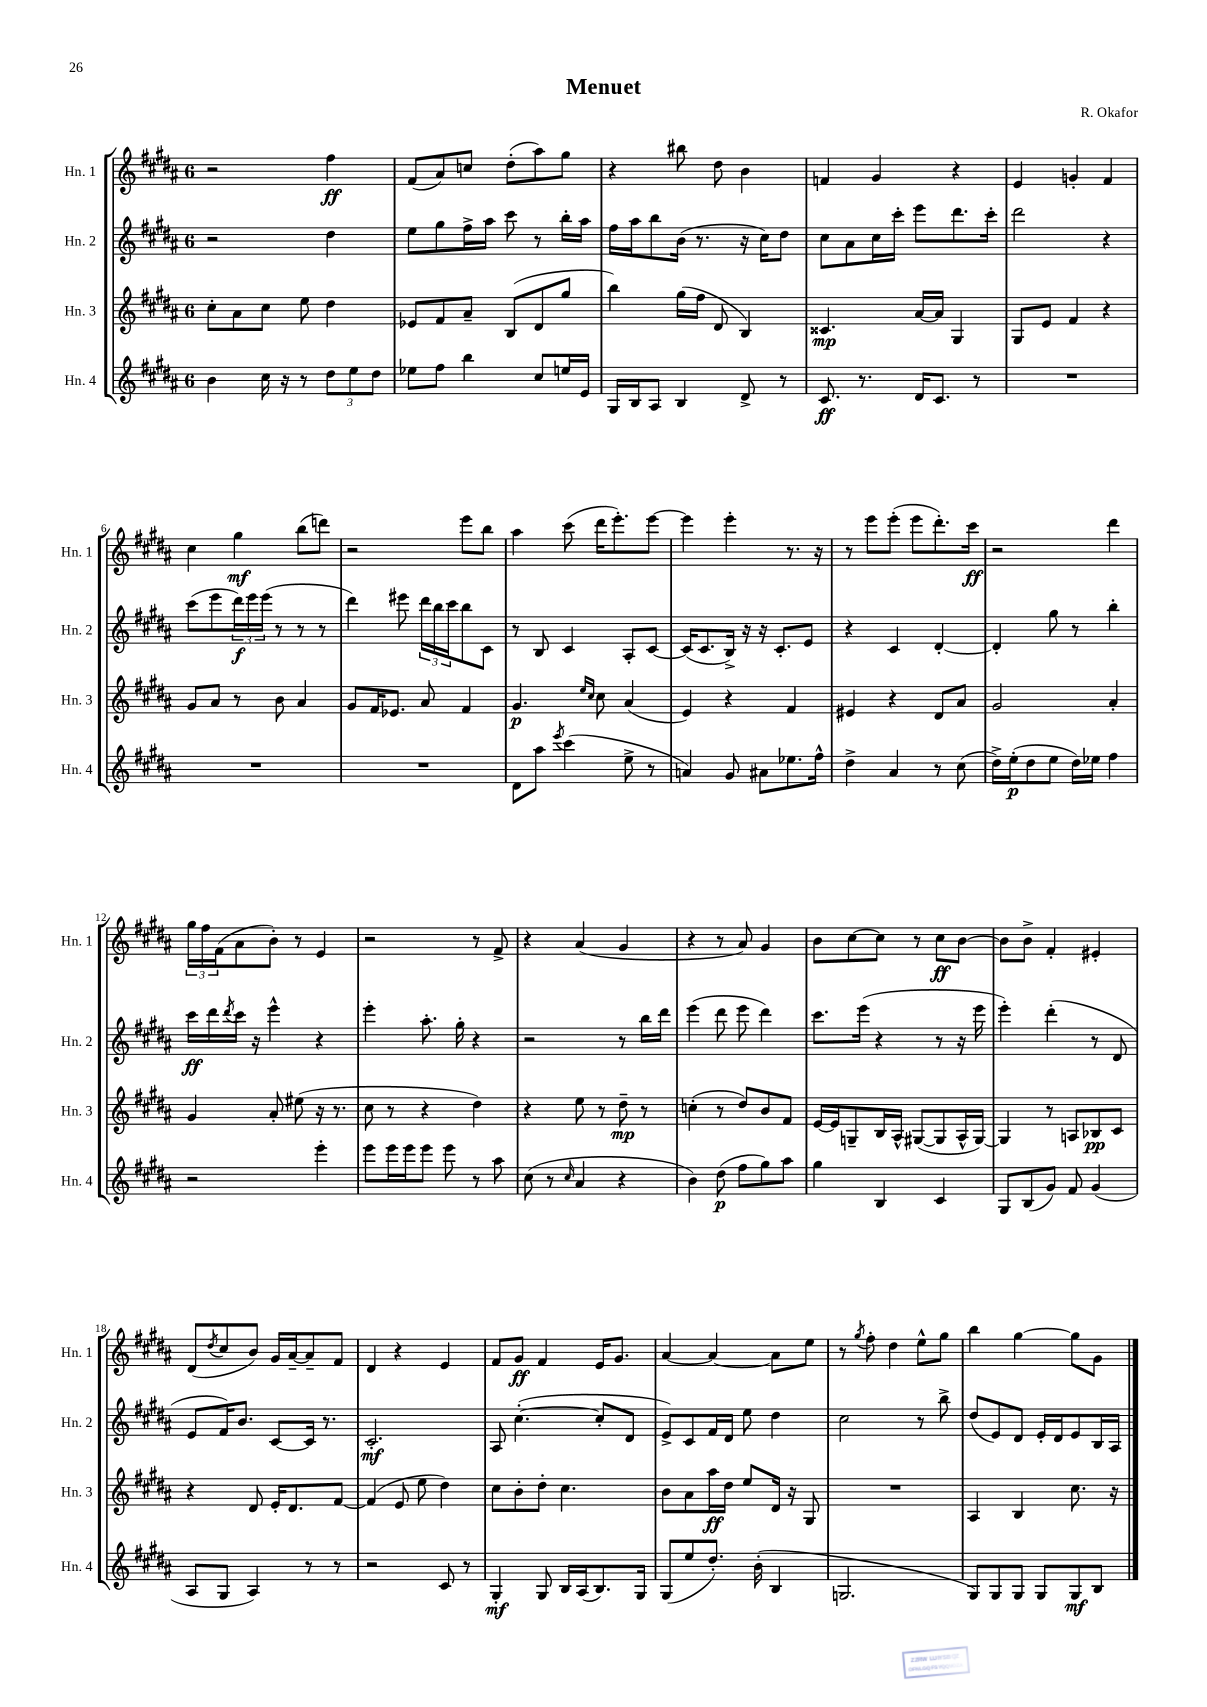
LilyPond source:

\header { title = "Menuet" composer = "R. Okafor" }
<<
\new StaffGroup <<
\new Staff = "s0" \with { instrumentName = "Hn. 1" shortInstrumentName = "Hn. 1" } {
    \clef treble \key b \major \once \override Staff.TimeSignature.style = #'single-digit \time 6/8
    r2 fis''4\ff |
    fis'8( ais'8) c''8 dis''8-.( ais''8) gis''8 |
    r4 bis''8 dis''8 b'4 |
    f'4 gis'4 r4 |
    e'4 g'4-. fis'4 |
    cis''4 gis''4\mf b''8( d'''8) |
    r2 e'''8 b''8 |
    ais''4 cis'''8( dis'''16 e'''8.-.) e'''8~ |
    e'''4 e'''4-. r8. r16 |
    r8 e'''8 e'''8-.( e'''8 dis'''8.-.) cis'''16\ff |
    r2 dis'''4 |
    \tuplet 3/2 { gis''16 fis''16 fis'16( } ais'8 b'8-.) r8 e'4 |
    r2 r8 fis'8-> |
    r4 ais'4( gis'4 |
    r4 r8 ais'8) gis'4 |
    b'8 cis''8~ cis''8 r8 cis''8\ff b'8~ |
    b'8 b'8-> fis'4-. eis'4-. |
    dis'8( \acciaccatura { dis''8 } cis''8 b'8) gis'16 ais'16~-- ais'8-- fis'8 |
    dis'4 r4 e'4 |
    fis'8 gis'8\ff fis'4 e'16 gis'8. |
    ais'4~ ais'4~ ais'8 e''8 |
    r8 \acciaccatura { gis''8 } fis''8-. dis''4 e''8-^ gis''8 |
    b''4 gis''4~ gis''8 gis'8 \bar "|." |
}
\new Staff = "s1" \with { instrumentName = "Hn. 2" shortInstrumentName = "Hn. 2" } {
    \clef treble \key b \major \once \override Staff.TimeSignature.style = #'single-digit \time 6/8
    r2 dis''4 |
    e''8 gis''8 fis''16-> ais''16 cis'''8 r8 b''16-. ais''16 |
    fis''16 ais''16 b''8 b'16( r8. r16 cis''16) dis''8 |
    cis''8 ais'8 cis''16 cis'''16-. e'''8 dis'''8. cis'''16-. |
    dis'''2 r4 |
    cis'''8( e'''8 \tuplet 3/2 { dis'''16\f) e'''16 e'''16( } r8 r8 r8 |
    dis'''4) eis'''8 \tuplet 3/2 { dis'''16 b''16 cis'''16 } b''8 cis'8 |
    r8 b8 cis'4 ais8-. cis'8~ |
    cis'16( cis'8. b16->) r16 r16 cis'8.-. e'8 |
    r4 cis'4 dis'4~-. |
    dis'4-. gis''8 r8 b''4-. |
    cis'''16\ff dis'''16 \acciaccatura { dis'''8 } cis'''16 r16 e'''4-^ r4 |
    e'''4-. ais''8.-. gis''16-. r4 |
    r2 r8 b''16 dis'''16 |
    e'''4( dis'''8 e'''8 dis'''4) |
    cis'''8. e'''16( r4 r8 r16 e'''16 |
    e'''4-.) dis'''4-.( r8 dis'8 |
    e'8 fis'16) b'8. cis'8~ cis'16 r8. |
    cis'2.-.\mf |
    ais8 cis''4.~-.( cis''8-. dis'8 |
    e'8->) cis'8 fis'16 dis'16 e''8 dis''4 |
    cis''2 r8 b''8-> |
    dis''8( e'8) dis'8 e'16-. dis'16 e'8 b16 ais16 \bar "|." |
}
\new Staff = "s2" \with { instrumentName = "Hn. 3" shortInstrumentName = "Hn. 3" } {
    \clef treble \key b \major \once \override Staff.TimeSignature.style = #'single-digit \time 6/8
    cis''8-. ais'8 cis''8 e''8 dis''4 |
    ees'8 fis'8 ais'8-- b8( dis'8 gis''8 |
    b''4) gis''16( fis''16 dis'8 b4) |
    cisis'4.\mp ais'16~ ais'16 gis4 |
    gis8 e'8 fis'4 r4 |
    gis'8 ais'8 r8 b'8 ais'4 |
    gis'8 fis'16 ees'8. ais'8 fis'4 |
    gis'4.\p \grace { e''16 cis''16 } cis''8 ais'4( |
    e'4) r4 fis'4 |
    eis'4 r4 dis'8 ais'8 |
    gis'2 ais'4-. |
    gis'4 ais'8-. eis''8( r16 r8. |
    cis''8 r8 r4 dis''4) |
    r4 e''8 r8 dis''8--\mp r8 |
    c''4-.( r8 dis''8) b'8 fis'8 |
    e'16~ e'16 g8-- b16 ais16-^ gis8~( gis8 ais16-^ gis16~) |
    gis4 r8 a8 bes8\pp cis'8 |
    r4 dis'8 e'16-. dis'8. fis'8~ |
    fis'4( e'8 e''8 dis''4) |
    cis''8 b'8-. dis''8-. cis''4. |
    b'8 ais'8 ais''16\ff dis''16 e''8 dis'16 r16 gis8 |
    R2. |
    ais4 b4 cis''8. r16 \bar "|." |
}
\new Staff = "s3" \with { instrumentName = "Hn. 4" shortInstrumentName = "Hn. 4" } {
    \clef treble \key b \major \once \override Staff.TimeSignature.style = #'single-digit \time 6/8
    b'4 cis''16 r16 r8 \tuplet 3/2 { dis''8 e''8 dis''8 } |
    ees''8 fis''8 b''4 cis''8 e''16 e'16 |
    gis16 b16 ais8 b4 dis'8-> r8 |
    cis'8.\ff r8. dis'16 cis'8. r8 |
    R2. |
    R2. |
    R2. |
    dis'8 ais''8 \acciaccatura { e'''8 } cis'''4( e''8-> r8 |
    a'4) gis'8 ais'8 ees''8. fis''16-^ |
    dis''4-> ais'4 r8 cis''8( |
    dis''16->) e''16-.\p( dis''8 e''8 dis''16) ees''16 fis''4 |
    r2 e'''4-. |
    e'''8 e'''16 e'''16 e'''8 e'''8 r8 ais''8 |
    cis''8( r8 \grace { cis''16 } ais'4 r4 |
    b'4) dis''8\p( fis''8 gis''8) ais''8 |
    gis''4 b4 cis'4 |
    gis8 b8( gis'8) fis'8 gis'4( |
    ais8 gis8 ais4) r8 r8 |
    r2 cis'8 r8 |
    gis4-.\mf gis8 b16 ais16( b8.) gis16 |
    gis8( e''8 dis''8.-.) b'16-.( b4 |
    g2. |
    gis8) gis8 gis8 gis8 gis8\mf b8 \bar "|." |
}
>>
>>
